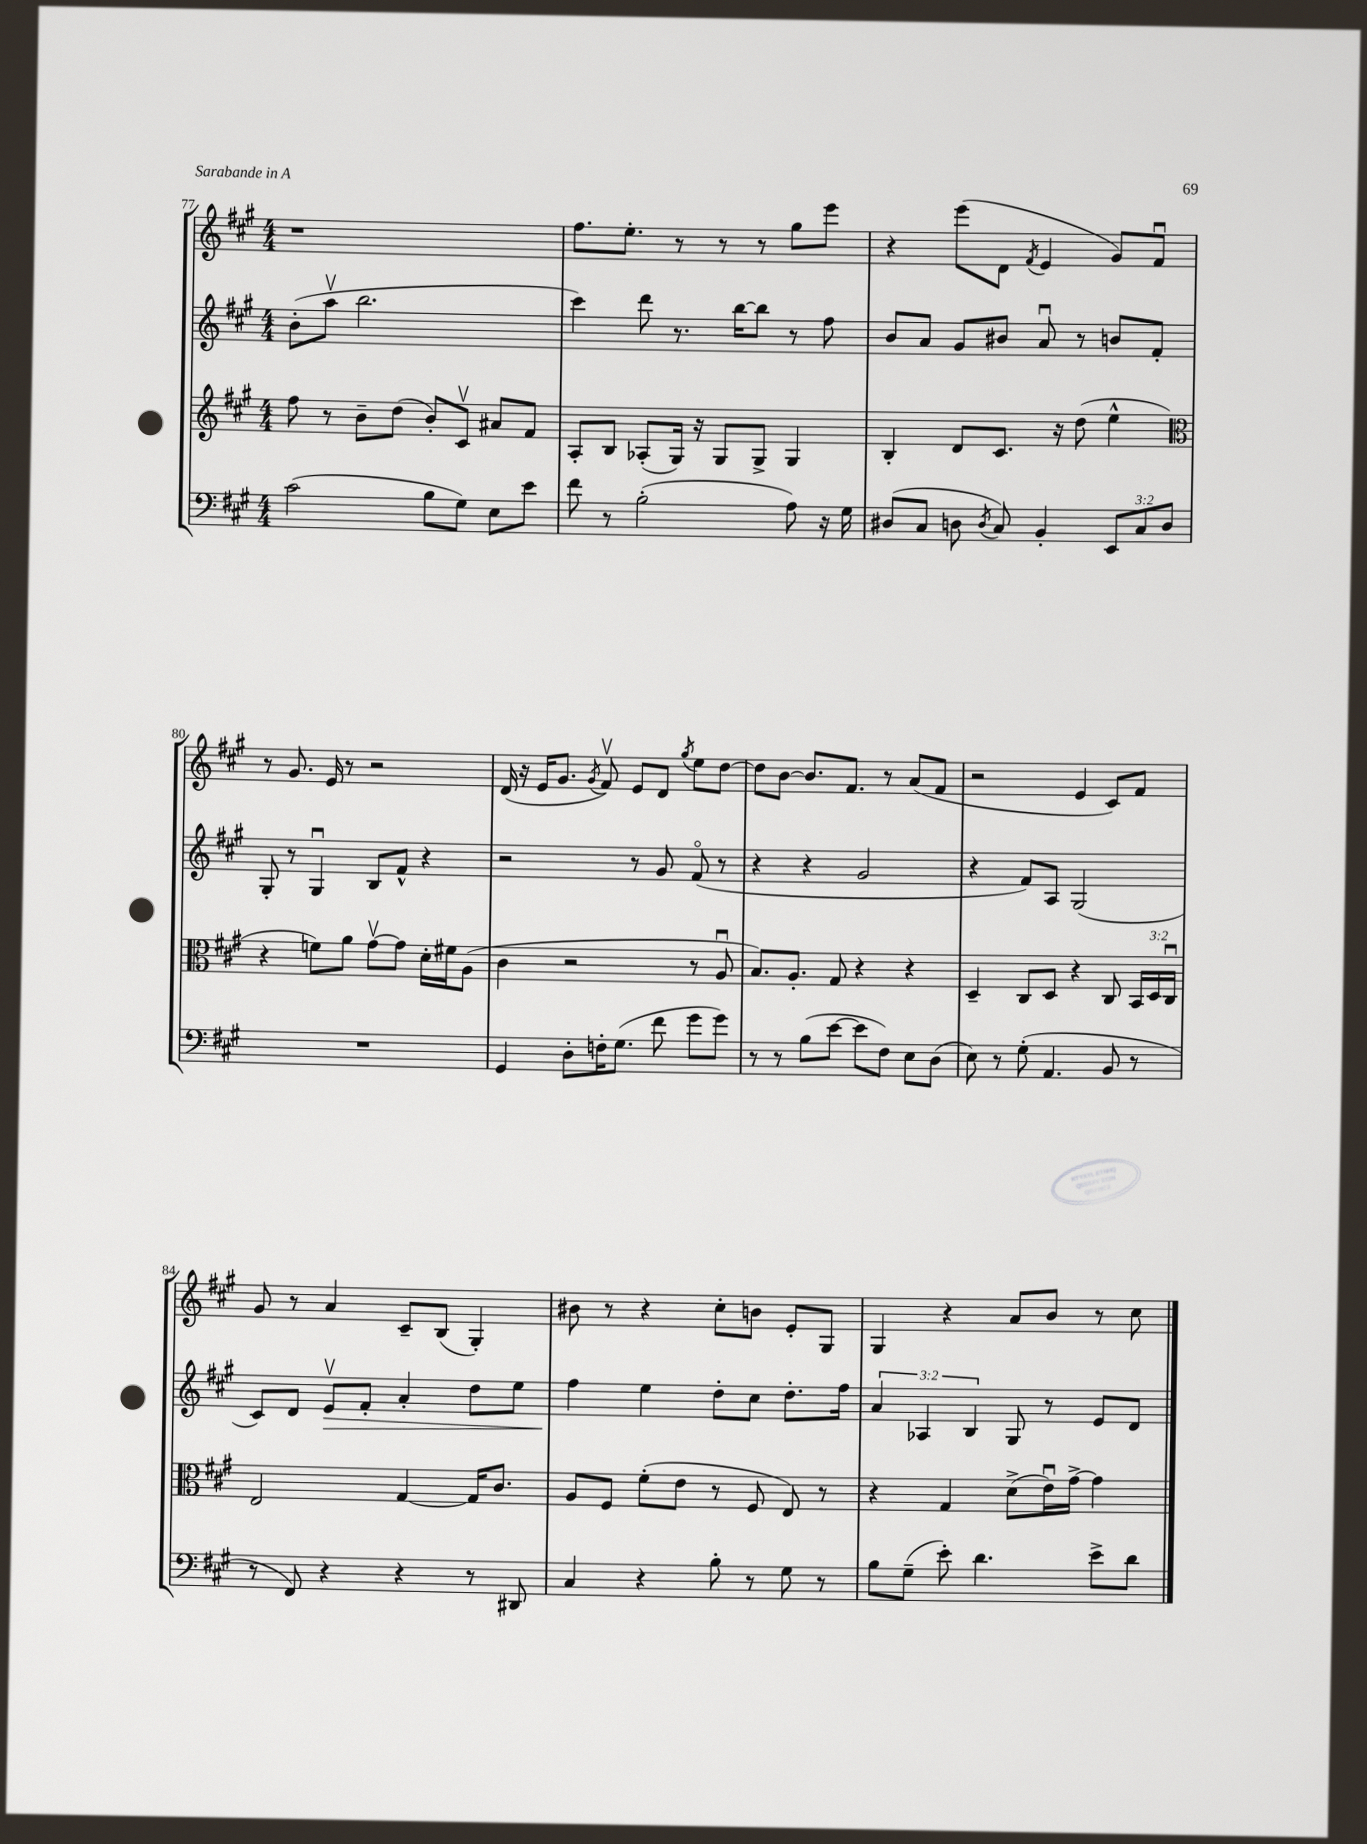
<<
\new StaffGroup <<
\new Staff = "s0" {
    \clef treble \key a \major \numericTimeSignature \time 4/4
    \autoBeamOff r1 |
    fis''8.[ e''8.]-. r8 r8 r8 gis''8[ e'''8] |
    r4 e'''8[( d'8] \acciaccatura { fis'8 } e'4 gis'8[) fis'8]\downbow |
    r8 gis'8. e'16 r8 r2 |
    d'16( r16 e'16[ gis'8.] \acciaccatura { gis'8 } fis'8\upbow) e'8[ d'8] \acciaccatura { gis''8 } e''8[ d''8]~ |
    d''8[ b'8]~ b'8.[ fis'8.] r8 a'8[( fis'8] |
    r2 e'4 cis'8[) fis'8] |
    gis'8 r8 a'4 cis'8[-- b8]( gis4-.) |
    bis'8 r8 r4 cis''8[-. b'8] e'8[-. gis8] |
    gis4 r4 a'8[ b'8] r8 cis''8 \bar "|." |
}
\new Staff = "s1" {
    \clef treble \key a \major \numericTimeSignature \time 4/4 \override Staff.TupletNumber.text = #tuplet-number::calc-fraction-text
    \autoBeamOff b'8[-.( a''8]\upbow b''2. |
    cis'''4) d'''8 r8. b''16[~ b''8] r8 fis''8 |
    b'8[ a'8] gis'8[ bis'8] a'8\downbow r8 b'8[ fis'8]-. |
    gis8-. r8 gis4\downbow b8[ fis'8]-^ r4 |
    r2 r8 gis'8 fis'8\flageolet( r8 |
    r4 r4 gis'2 |
    r4 fis'8[) a8] gis2( |
    cis'8[) d'8] e'8[\upbow\> fis'8]-. a'4-. d''8[ e''8] |
    fis''4\! e''4 d''8[-. cis''8] d''8.[-. fis''16] |
    \tuplet 3/2 { a'4 aes4 b4 } gis8 r8 e'8[ d'8] \bar "|." |
}
\new Staff = "s2" {
    \clef treble \key a \major \numericTimeSignature \time 4/4 \override Staff.TupletNumber.text = #tuplet-number::calc-fraction-text
    \autoBeamOff fis''8 r8 b'8[-- d''8]( b'8[-.) cis'8]\upbow ais'8[ fis'8] |
    a8[-. b8] aes8[-.( gis16]) r16 gis8[ gis8]-> gis4 |
    b4-. d'8[ cis'8.] r16 d''8( e''4-^ |
    \clef alto r4 f'8[) a'8] gis'8[~\upbow gis'8] d'16[-. fis'16 a8]( |
    cis'4 r2 r8 a8\downbow |
    b8.[) a8.]-. gis8 r4 r4 |
    d4-- cis8[ d8] r4 cis8 \tuplet 3/2 { b,16[ d16 cis16]\downbow } |
    e2 gis4~ gis16[ cis'8.] |
    a8[ fis8] fis'8[-.( e'8] r8 fis8 e8) r8 |
    r4 gis4 d'8[->( e'16\downbow) gis'16]~-> gis'4 \bar "|." |
}
\new Staff = "s3" {
    \clef bass \key a \major \numericTimeSignature \time 4/4 \override Staff.TupletNumber.text = #tuplet-number::calc-fraction-text
    \autoBeamOff cis'2( b8[ gis8]) e8[ e'8] |
    fis'8 r8 b2-.( a8) r16 gis16 |
    dis8[( cis8] d8 \acciaccatura { d8 } cis8) b,4-. \tuplet 3/2 { e,8[ cis8 d8] } |
    R1 |
    gis,4 d8[-. f16-. gis8.]( fis'8 gis'8[ gis'8]) |
    r8 r8 b8[( e'8]~ e'8[ fis8]) e8[ d8]( |
    e8) r8 gis8-.( a,4. b,8 r8 |
    r8 fis,8) r4 r4 r8 dis,8 |
    cis4 r4 b8-. r8 gis8 r8 |
    b8[ gis8]--( e'8-.) d'4. e'8[-> d'8] \bar "|." |
}
>>
>>
\layout { \context { \Score currentBarNumber = #77 } }
